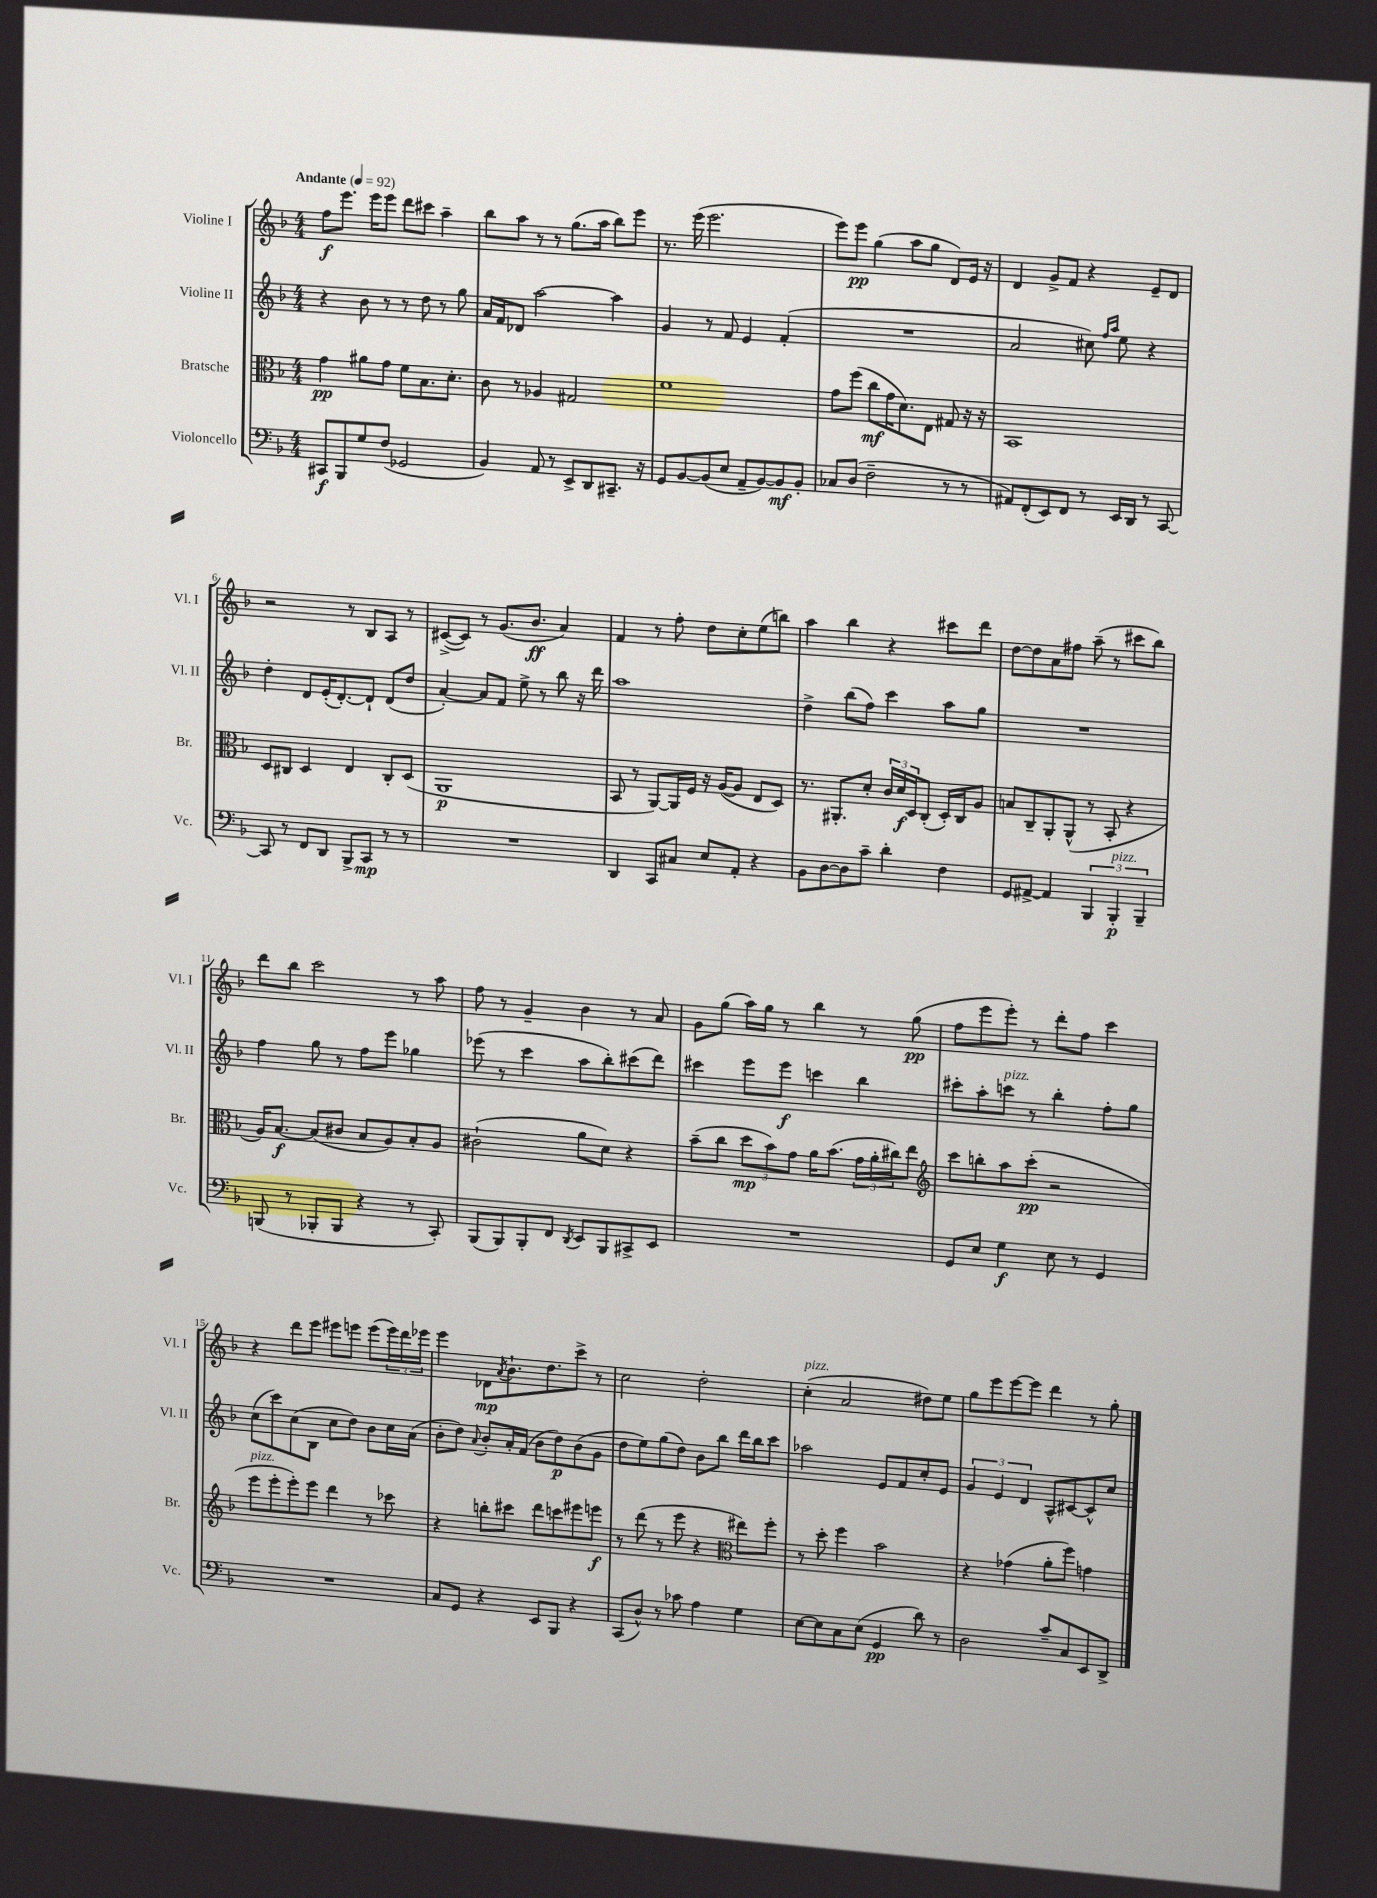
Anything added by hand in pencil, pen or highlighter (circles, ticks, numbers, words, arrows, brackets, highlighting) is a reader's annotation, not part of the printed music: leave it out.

**kern	**dynam	**kern	**dynam	**kern	**dynam	**kern	**dynam
*part4	*part4	*part3	*part3	*part2	*part2	*part1	*part1
*staff4	*staff4	*staff3	*staff3	*staff2	*staff2	*staff1	*staff1
*I"Violoncello	*	*I"Bratsche	*	*I"Violine II	*	*I"Violine I	*
*I'Vc.	*	*I'Br.	*	*I'Vl. II	*	*I'Vl. I	*
*clefF4	*	*clefC3	*	*clefG2	*	*clefG2	*
*k[b-]	*	*k[b-]	*	*k[b-]	*	*k[b-]	*
*M4/4	*	*M4/4	*	*M4/4	*	*M4/4	*
*MM92	*	*MM92	*	*MM92	*	*MM92	*
=1	=1	=1	=1	=1	=1	=1	=1
!	!	!	!	!	!	!LO:TX:a:B:t=Andante	!
8CC#X/L	f	4g\	pp	4r	.	8ff\L	f
8BBB-/	.	.	.	.	.	8.eee\J	.
8G/	.	8a#X\L	.	8b-\	.	.	.
.	.	.	.	.	.	16eee\KL	.
(8F/J	.	8g\J	.	8r	.	8eee\J	.
2GG-X/	.	8f\L	.	8r	.	8ddd\L	.
.	.	8.B-\	.	8dd\	.	8ccc#X\J	.
.	.	.	.	8r	.	4aa~\	.
.	.	8.d'\J	.	.	.	.	.
.	.	.	.	8gg\	.	.	.
=2	=2	=2	=2	=2	=2	=2	=2
4BB-/)	.	8c\	.	16a/LL	.	8bb-\L	.
.	.	.	.	16f/J	.	.	.
.	.	8r	.	8d-X/J	.	8aa\J	.
8AA/	.	4A-X/	.	[2aa\	.	8r	.
8r	.	.	.	.	.	8r	.
8EE^/L	.	2G#X/	.	.	.	(8.gg\L	.
8DD/	.	.	.	.	.	.	.
.	.	.	.	.	.	16aa\Jk	.
8.CC#X~/J	.	.	.	4aa\]	.	8bb-\L)	.
.	.	.	.	.	.	8eee\J	.
16r	.	.	.	.	.	.	.
=3	=3	=3	=3	=3	=3	=3	=3
8GG/L	.	1f	.	4g/	.	8.r	.
[8BB-/	.	.	.	.	.	.	.
.	.	.	.	.	.	(16eee\	.
(8BB-/]	.	.	.	8r	.	2.eee\	.
8E/J	.	.	.	8f/	.	.	.
8AA~/L	.	.	.	4e/	.	.	.
[8BB-/)	.	.	.	.	.	.	.
8BB-/]	mf	.	.	(4f'/	.	.	.
8BB-'/J	.	.	.	.	.	.	.
=4	=4	=4	=4	=4	=4	=4	=4
8C-X/L	.	8g\L	.	1r	.	8eee\L)	.
(8D/J	.	(8ff\J	.	.	.	8eee\J	pp
2F~\	.	8cc\L	mf	.	.	(4gg\	.
.	.	16g\K	.	.	.	.	.
.	.	8.d\)	.	.	.	.	.
.	.	.	.	.	.	8aa\L	.
.	.	8E\J	.	.	.	8gg\J	.
8r	.	8G#X/	.	.	.	8d/L)	.
8r	.	16r	.	.	.	16e/Jk	.
.	.	16r	.	.	.	16r	.
=5	=5	=5	=5	=5	=5	=5	=5
8AA#X/L)	.	1BB-	.	2a/	.	4d/	.
(8FF'/	.	.	.	.	.	.	.
8EE/)	.	.	.	.	.	8g^/L	.
8FF/J	.	.	.	.	.	8f/J	.
8r	.	.	.	8cc#X\)	.	4r	.
.	.	.	.	16qqff/LL	.	.	.
.	.	.	.	16qqaa/JJ	.	.	.
16EE/LL	.	.	.	8ee\	.	.	.
16DD/JJ	.	.	.	.	.	.	.
8r	.	.	.	4r	.	8e~/L	.
[8CC/	.	.	.	.	.	8d/J	.
!!LO:LB:g=z
=6	=6	=6	=6	=6	=6	=6	=6
8CC/]	.	8D/L	.	4dd'\	.	2r	.
8r	.	8C#X/J	.	.	.	.	.
8FF/L	.	4D/	.	8d/L	.	.	.
8DD/J	.	.	.	(16e'/K	.	.	.
.	.	.	.	[8.d'/)	.	.	.
8BBB-^/L	.	4E/	.	.	.	8r	.
8CC/J	mp	.	.	8d`/J]	.	8B-/L	.
8r	.	8C#'/L	.	(8d/L	.	8A/J	.
8r	.	(8D/J	.	8dd/J	.	8r	.
=7	=7	=7	=7	=7	=7	=7	=7
1r	.	1AA	p	[4a'/)	.	([8c#X^/L	.
.	.	.	.	.	.	8c#/J])	.
.	.	.	.	8a/L]	.	8r	.
.	.	.	.	8f/J	.	(8.g/L	.
.	.	.	.	8ee^\	.	.	.
.	.	.	.	.	.	8.b-/J	ff
.	.	.	.	8r	.	.	.
.	.	.	.	8bb-\	.	4a/)	.
.	.	.	.	16r	.	.	.
.	.	.	.	16ddd\	.	.	.
=8	=8	=8	=8	=8	=8	=8	=8
4DD/	.	8BB-/	.	1aa	.	4f/	.
.	.	8r	.	.	.	.	.
8CC/L	.	[8AA/L)	.	.	.	8r	.
8C#X/J	.	16AA/L]	.	.	.	8ff'\	.
.	.	16F/JJ	.	.	.	.	.
8E/L	.	16r	.	.	.	8dd\L	.
.	.	([16A/KL	.	.	.	.	.
8AA'/J	.	8A/J]	.	.	.	8cc'\	.
4r	.	8E/L	.	.	.	(8ee\	.
.	.	8D/J)	.	.	.	8bbn\J)	.
=9	=9	=9	=9	=9	=9	=9	=9
8BB-\L	.	8.r	.	4dd^\	.	4aa\	.
[8D\	.	.	.	.	.	.	.
.	.	8.AA#X'/L	.	.	.	.	.
8D\]	.	.	.	(8bb-\L	.	4bb-\	.
8c~\J	.	8d'/J	.	8ff\J)	.	.	.
4d'\	.	24c/LL	.	4ccc\	.	4r	.
.	.	24d/	f	.	.	.	.
.	.	24D/J	.	.	.	.	.
.	.	(8C'/J	.	.	.	.	.
4F\	.	16D'/LL)	.	8aa\L	.	8ccc#X\L	.
.	.	16C/J	.	.	.	.	.
.	.	8A/J	.	8gg\J	.	8ddd\J	.
=10	=10	=10	=10	=10	=10	=10	=10
8GG/L	.	8Bn/L	.	1r	.	[8dd\L	.
[8AA#X^/J	.	8C~/	.	.	.	8dd\]	.
4AA#/]	.	8AA'/	.	.	.	8a\	.
.	.	(8AA^^/J	.	.	.	8ff#X\J	.
6BBB-/	.	8r	.	.	.	(8aa~\	.
.	.	8BB-'/	.	.	.	8r	.
!LO:TX:a:i:t=pizz.	!	!	!	!	!	!	!
6BBB-'/	p	.	.	.	.	.	.
.	.	4r	.	.	.	8ccc#X\L	.
6BBB-~/	.	.	.	.	.	.	.
.	.	.	.	.	.	8bb-\J)	.
!!LO:LB:g=z
=11	=11	=11	=11	=11	=11	=11	=11
(8BBBn/	.	16A/KL)	.	4ff\	.	8ddd\L	.
.	.	[8.B-/J	f	.	.	.	.
8r	.	.	.	.	.	8bb-\J	.
8BBB-X'/L	.	(8B-/L]	.	8gg\	.	2ccc\	.
8BBB-/J	.	8c#X/J	.	8r	.	.	.
4r	.	8B-/L	.	8ff\L	.	.	.
.	.	8A/)	.	8eee\J	.	.	.
8r	.	8B-'/	.	4gg-X\	.	8r	.
8CC'/)	.	8A/J	.	.	.	8aa\	.
=12	=12	=12	=12	=12	=12	=12	=12
(8BBB-/L	.	(2c#X`\	.	(8eee-X\	.	8ff\	.
8BBB-/)	.	.	.	8r	.	8r	.
8BBB-'/	.	.	.	4ccc\	.	4g~/	.
8FF/J	.	.	.	.	.	.	.
8qDD/	.	.	.	.	.	.	.
8EE/L	.	8a\L	.	8aa\L	.	4b-\	.
8BBB-/	.	8d\J)	.	8bb-'\)	.	.	.
8CC#X^/	.	4r	.	(8ccc#X\	.	8r	.
8EE/J	.	.	.	8ddd\J)	.	8a/	.
=13	=13	=13	=13	=13	=13	=13	=13
1r	.	(8b-~\L	.	4ccc#X\	.	8g\L	.
.	.	8cc\J	.	.	.	(8gg\J	.
.	.	12dd\L	mp	8eee\L	.	16aa\LL)	.
.	.	.	.	.	.	16gg\JJ	.
.	.	12b-\)	.	.	.	.	.
.	.	.	.	8eee\J	f	8r	.
.	.	12g\J	.	.	.	.	.
.	.	16a\KL	.	4cccn\	.	4bb-\	.
.	.	(8.b-\J	.	.	.	.	.
.	.	24g\LL	.	4bb-\	.	8r	.
.	.	24a'\	.	.	.	.	.
.	.	24cc#X\J)	.	.	.	.	.
.	.	8ee\J	.	.	.	(8gg\	pp
=14	=14	=14	=14	=14	=14	=14	=14
*	*	*clefG2	*	*	*	*	*
8GG/L	.	8ccc\L	.	8ccc#X'\L	.	8ff\L	.
8E/J	.	8bbn'\	.	8aa'\	.	8eee\	.
!	!	!	!	!LO:TX:a:i:t=pizz.	!	!	!
4G\	f	8aa\	.	8cccn\J	.	8eee'\J)	.
.	.	(8ccc'\J	pp	8r	.	8r	.
8E\	.	2r	.	4bb-'\	.	8ddd'\L	.
8r	.	.	.	.	.	8ff\J	.
4GG/	.	.	.	8ff'\L	.	4ccc\	.
.	.	.	.	8gg\J	.	.	.
!!LO:LB:g=z
=15	=15	=15	=15	=15	=15	=15	=15
!	!	!LO:TX:a:i:t=pizz.	!	!	!	!	!
1r	.	8eee\L	.	(8cc\L	.	4r	.
.	.	8eee'\	.	8ccc\)	.	.	.
.	.	8eee'\)	.	(8cc\	.	8ddd\L	.
.	.	8eee\J	.	8B-\J	.	8eee\J	.
.	.	4ddd\	.	8cc\L	.	8eee#X\L	.
.	.	.	.	8dd\J)	.	8eeen\J	.
.	.	8r	.	8b-\L	.	(8eee\L	.
.	.	8ccc-X\	.	16cc\L	.	24eee\L)	.
.	.	.	.	.	.	24ddd\	.
.	.	.	.	(16a\JJ	.	.	.
.	.	.	.	.	.	24eee-X\JJ	.
=16	=16	=16	=16	=16	=16	=16	=16
8C/L	.	4r	.	8b-'\L	.	4eee\	.
8GG/J	.	.	.	8dd\J)	.	.	.
.	.	.	.	8qqa/	.	.	.
4r	.	8bbn'\L	.	8b-'/L	.	8d-X\L	mp
.	.	.	.	.	.	8qa/	.
.	.	8ccc#X\J	.	16a'/L	.	8.b-`\	.
.	.	.	.	(16f/JJ	.	.	.
8EE/L	.	8ddd\L	.	8b-\L	.	.	.
.	.	.	.	.	.	8.dd\	.
8BBB-/J	.	8cccn\	.	8dd\)	p	.	.
4r	.	8eee#X\	.	(8b-\	.	8ccc^\J	.
.	.	8eeen\J	f	8g\J	.	8r	.
=17	=17	=17	=17	=17	=17	=17	=17
(8CC/L	.	8r	.	8dd\L	.	2cc\	.
8D^^/J)	.	(8ddd\	.	8ee\)	.	.	.
8r	.	8r	.	(8gg\	.	.	.
8c-X\	.	8eee\	.	8dd\J)	.	.	.
4A\	.	4r	.	8b-\L	.	2dd'\	.
.	.	.	.	8bb-\J	.	.	.
*	*	*clefC3	*	*	*	*	*
4G\	.	8ee#X\L)	.	16ddd\LL	.	.	.
.	.	.	.	16bb-\J	.	.	.
.	.	8ff'\J	.	8ccc\J	.	.	.
=18	=18	=18	=18	=18	=18	=18	=18
!	!	!	!	!	!	!LO:TX:a:i:t=pizz.	!
[8E\L	.	8r	.	2aa-X\	.	(4cc'\	.
8E\]	.	8dd'\	.	.	.	.	.
8C\	.	4ff\	.	.	.	2a/	.
(8E\J	.	.	.	.	.	.	.
4GG/	pp	2b-\	.	8e/L	.	.	.
.	.	.	.	8f/	.	.	.
8d\)	.	.	.	8cc'/	.	8dd#X\L)	.
8r	.	.	.	8e/J	.	8ee\J	.
=19	=19	=19	=19	=19	=19	=19	=19
2D\	.	4r	.	6g/	.	8gg\L	.
.	.	.	.	.	.	8eee\	.
.	.	.	.	6e/	.	.	.
.	.	(4g-X\	.	.	.	[8eee\	.
.	.	.	.	6d/	.	.	.
.	.	.	.	.	.	8eee\J]	.
8c~/L	.	8a'\L	.	8A^^/L	.	4ddd\	.
8C/	.	8ff\J)	.	[8c#X/	.	.	.
8EE/	.	4gn\	.	8c#^^/]	.	8r	.
8DD^/J	.	.	.	8cc/J	.	8gg'\	.
==	==	==	==	==	==	==	==
*-	*-	*-	*-	*-	*-	*-	*-
